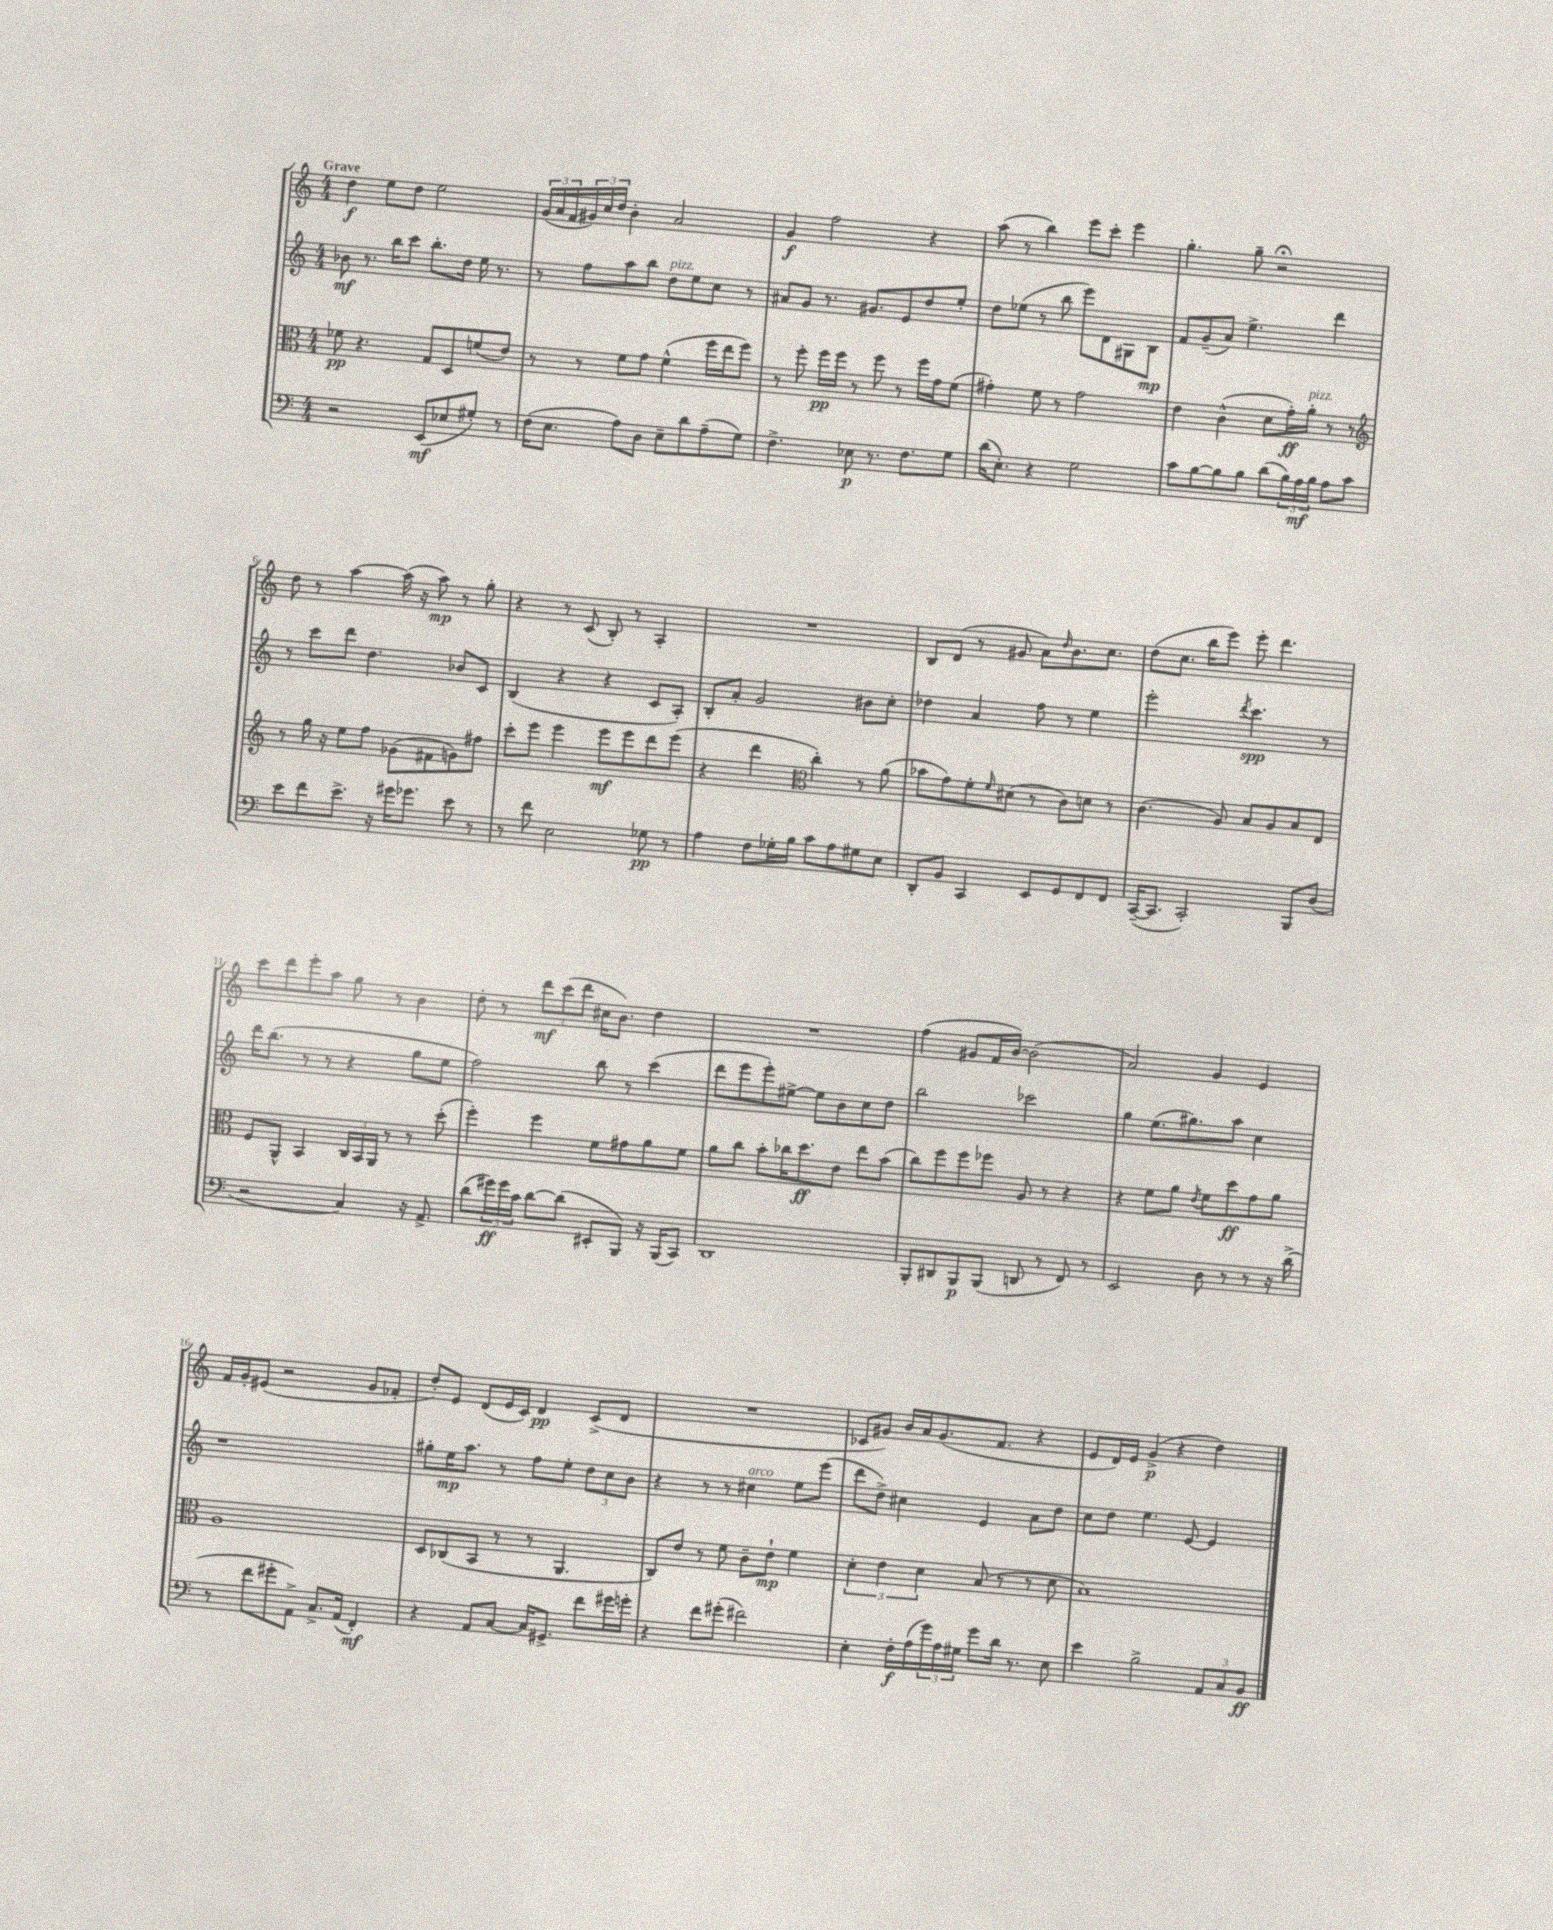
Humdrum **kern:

**kern	**kern	**kern	**kern
*staff4	*staff3	*staff2	*staff1
*clefF4	*clefC3	*clefG2	*clefG2
*k[]	*k[]	*k[]	*k[]
*M4/4	*M4/4	*M4/4	*M4/4
2r	8f-	8b-	4dd
.	4.r	8.r	.
.	.	.	8ee
.	.	16bb	.
.	.	8ccc	8dd
(8EE	8G	8.bb'	2ee
8E-	8D	.	.
.	.	16dd	.
8G#')	(8f	16ee	.
.	.	8.r	.
8r	8e)	.	.
=	=	=	=
(16F	8r	8r	(24g
.	.	.	24a
8.E	.	.	.
.	.	.	24f
.	8r	8ff	24g#)
.	.	.	24cc
.	.	.	24dd
8A)	8f	8aa	4b'
8D	8g	8bb	.
8E~	(4f^^	8dd	2a
8d	.	8ee	.
(8A~	16ff	8cc	.
.	16ee	.	.
8G)	8ff)	8r	.
=	=	=	=
4.F^	8r	8a#	4g
.	8ff'	8g	.
.	16ff	8.r	2ff
.	16ff	.	.
8E-	8r	.	.
.	.	8.g#	.
8.r	8ff	.	.
.	8r	8e	.
8.F	.	.	.
.	16ff	8dd	4r
.	16g	.	.
8G	(8f	8ee'	.
=	=	=	=
(16d	4g#')	8dd	(8aa
8.E')	.	.	.
.	.	(8ee-	8r
4r	8f	8r	4bb)
.	8r	8bb	.
2G	2g#	8eee)	8eee
.	.	8d	8ccc'
.	.	8G#	4eee
.	.	8B	.
=	=	=	=
8c	4e	8f	4.gg'
[8B	.	(8g~	.
8B]	(4c^^	8a)	.
8B	.	4.ee^	8gg~
(8d	8d	.	2r;
24B)	16g')	.	.
24A	.	.	.
.	16a'	.	.
24B	.	.	.
8A	8r	4ddd	.
8c	8r	.	.
=	=	=	=
*	*clefG2	*	*
8e	8r	8r	8dd
8f	16gg	8ccc	8r
.	16r	.	.
8.e^	8ee	8ddd	[4aa
.	8ff	4.dd	.
16r	.	.	.
16g#	(8g-	.	(16aa]
8.g-	.	.	16r
.	8f#	.	8aa)
8e	8g)	8b-	8r
8r	8ff#	8c	8gg'
=	=	=	=
8r	8ccc'	(4B	4r
8f	8eee	.	.
2E	4eee	4r	8r
.	.	.	(8c
.	8eee	4r	8B')
.	8eee	.	8r
8G-	8ddd	8c	4A'
8r	(8eee	8A')	.
=	=	=	=
4A	4r	8B'	1r
.	.	8a'	.
8F	4ddd	2g	.
16G-'	.	.	.
16B	.	.	.
*	*clefC3	*	*
8c	4cc')	.	.
8A	.	.	.
8G#	8r	8b#	.
8E	(8a	8cc'	.
=	=	=	=
8DD'	8b-	4dd-	8B
8BB	8g)	.	(8d
4CC	8f'	4a	8r
.	16qqf	.	.
.	(8d#	.	8g#
8EE	8r	8ff	8a)
.	.	.	16qqdd
8GG	8c)	8r	8.b
8FF	8d	4ee	.
.	.	.	8.cc
8FF	8r	.	.
=	=	=	=
([16CC~	(4.c	2eee'	(8dd
8.CC]	.	.	.
.	.	.	8.cc
2CC')	.	.	.
.	.	.	16bb
.	8A)	.	8eee)
.	.	8qddd	.
.	8B	4.ccc	8eee'
.	8A	.	4.ddd
8BBB	8B	.	.
(8D	8E	8r	.
=	=	=	=
2r	8F	16ddd	8ccc
.	.	(8.bb	.
.	8AA^^	.	8ddd
.	4BB	8r	8eee'
.	.	8r	8aa
4C)	24C	4r	8gg
.	24BB	.	.
.	24AA	.	.
.	8r	.	8r
16r	8r	8gg	4b
8.AA^	.	.	.
.	(8dd'	8ee	.
=	=	=	=
(8d	4ff')	2ff)	8dd'
24g#)	.	.	8r
24g#	.	.	.
24c	.	.	.
[8d	4ff	.	12ddd
.	.	.	(12ccc
(8d]	.	.	.
.	.	.	12ddd
8EE#'	8f	8bb	16cc#
.	.	.	8.b)
8BBB)	8g#	8r	.
16r	8a	(4ccc	4dd
(16BBB	.	.	.
8CC)	8f	.	.
=	=	=	=
1DD	8a	8ddd	1r
.	8cc	8eee	.
.	8b'	8eee')	.
.	16cc-	[8ee#^	.
.	8.dd	.	.
.	.	8ee#]	.
.	8e	8b	.
.	8ee	8cc	.
.	(8b	8dd	.
=	=	=	=
8BBB'	8cc)	2bb	(4ff
8DD#	8ff	.	.
8BBB	8ff	.	8g#
(8BBB	8ff-	.	16f
.	.	.	[16b)
8DD	8A	2ccc-	(2b]
8r	8r	.	.
8FF)	4r	.	.
8r	.	.	.
=	=	=	=
2EE	4r	4gg	2a)
.	8f	(8.ee	.
.	8a	.	.
.	.	8.gg#)	.
.	8qe	.	.
8D	8f	.	4g
8r	8dd	8aa	.
8r	8g	4cc	4e
16r	8a	.	.
(16d^	.	.	.
=	=	=	=
8r	1A	1r	16f
.	.	.	16g'
8f	.	.	(8e#
8g#'	.	.	2r
8AA^)	.	.	.
8.C^	.	.	.
(16AA	.	.	.
4FF')	.	.	8g
.	.	.	8f-'
=	=	=	=
4r	8D	8gg#'	8dd')
.	(8C-	16ee	8e
.	.	8.aa	.
8AA	8BB	.	(8d
[8C	8r	8r	16e
.	.	.	16c)
16C]	8r	8ff	4d
8.GG#^	.	.	.
.	4.AA	8ee'	.
8f	.	12dd	(8c^
.	.	12cc	.
16g#	.	.	8d
.	.	12b	.
16g'	.	.	.
=	=	=	=
4r	8C)	4r	1r
.	8e	.	.
8f	8r	8r	.
(8g#'	8f	8r	.
2f#)	8c~	4cc#	.
.	8e`	.	.
.	4f	8ee	.
.	.	(8eee	.
=	=	=	=
4E'	6d'	8ddd	8c-
.	.	8dd^)	8g#)
.	6e	.	.
16F'	.	4cc#	16b
(16A	.	.	16a
.	6d	.	.
24g)	.	.	(8.g#
24A	.	.	.
24G#	.	.	.
8g	(8B	4e	.
.	.	.	8.f
16d	8r	.	.
8.r	.	.	.
.	8r	8a	4r
8E	8d	8dd	.
=	=	=	=
4e	1B)	8cc	8e
.	.	8dd	16d)
.	.	.	16e
2B^	.	4.ee	(4g^
.	.	.	4r
.	.	[8e	.
12AA	.	4e]	4dd)
12C	.	.	.
12BB	.	.	.
==	==	==	==
*-	*-	*-	*-
